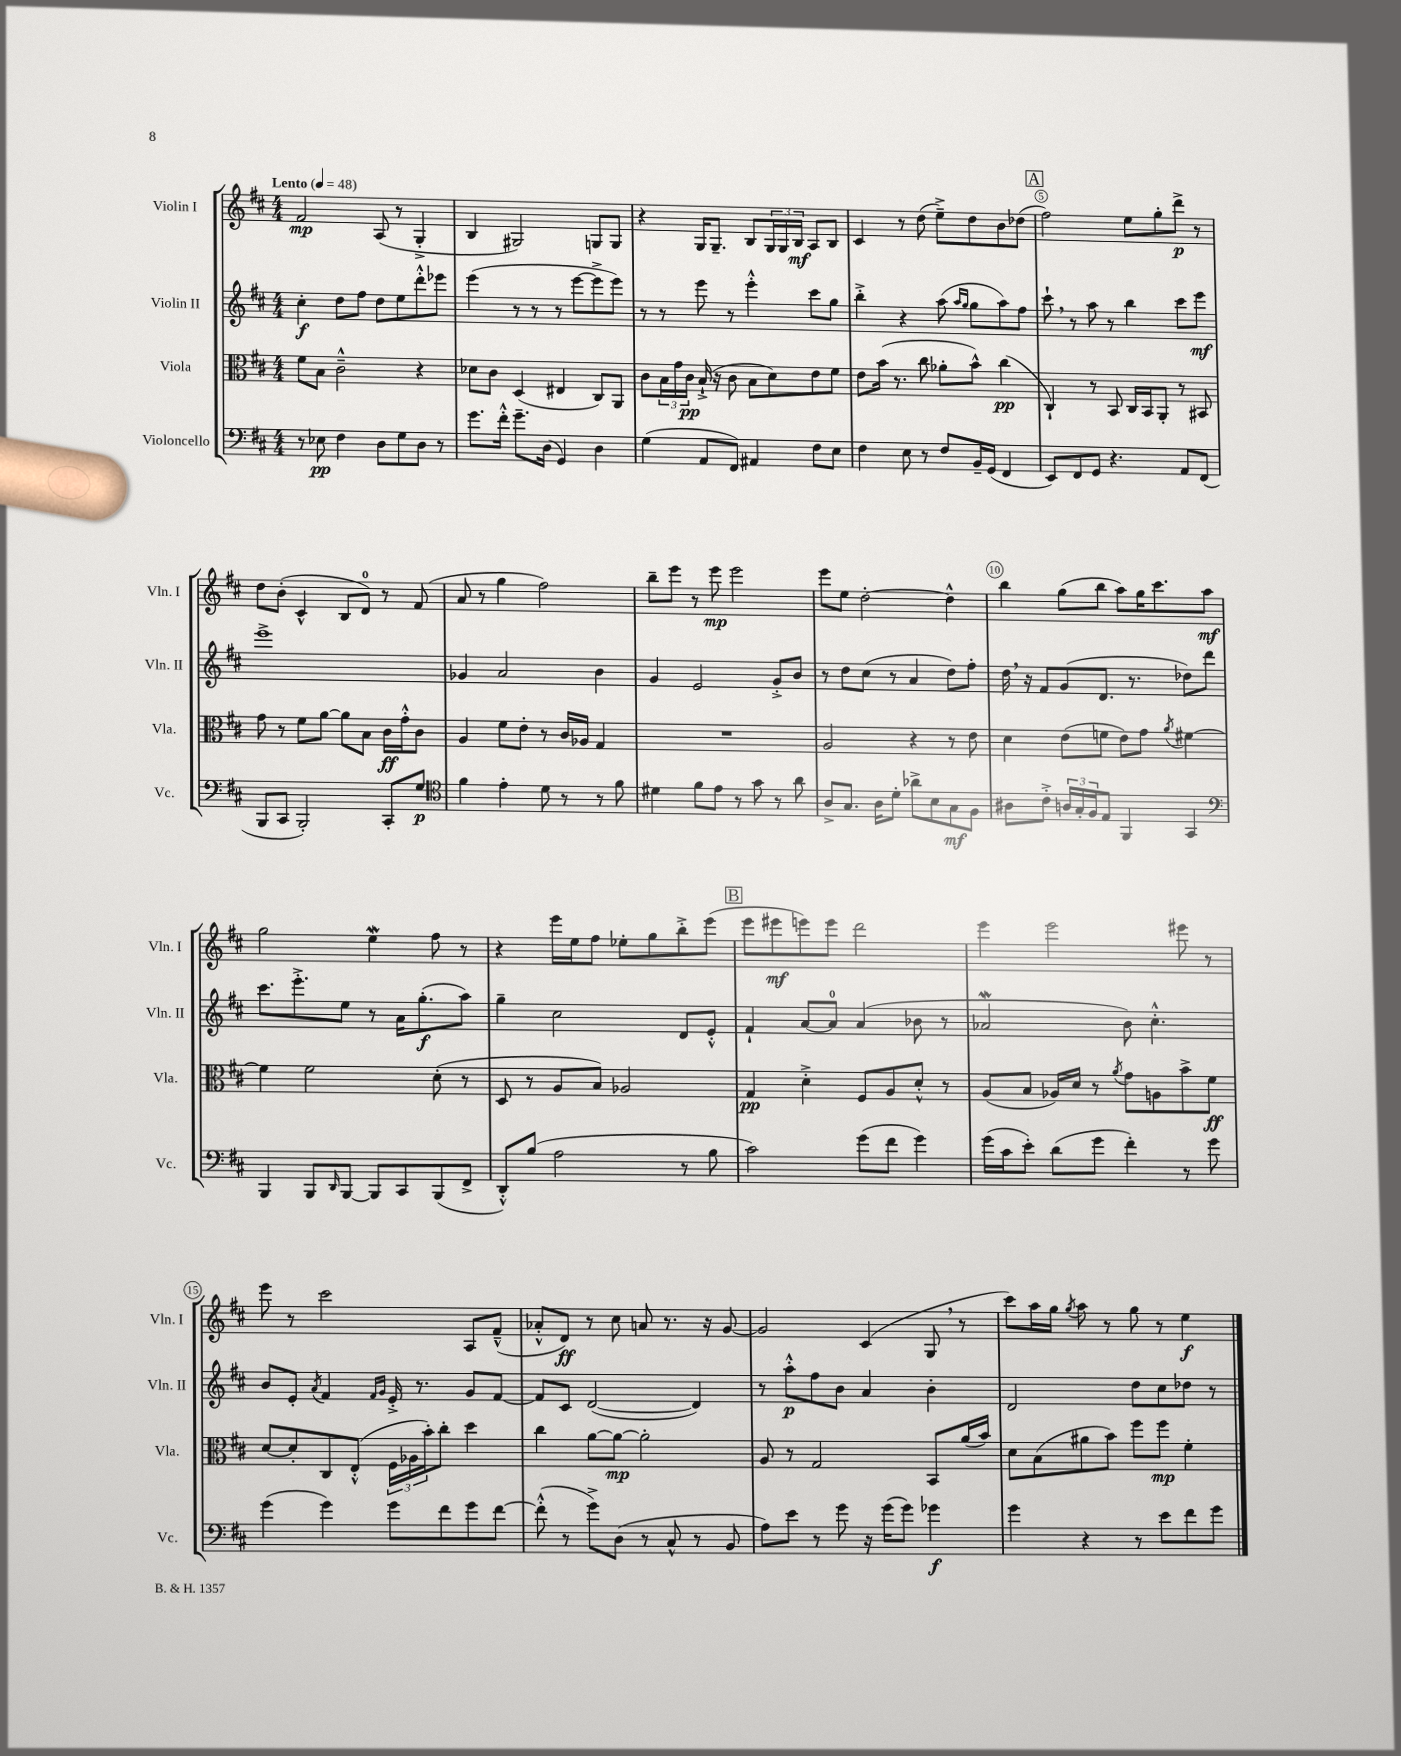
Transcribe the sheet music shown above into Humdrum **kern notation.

**kern	**kern	**kern	**kern
*staff4	*staff3	*staff2	*staff1
*clefF4	*clefC3	*clefG2	*clefG2
*k[f#c#]	*k[f#c#]	*k[f#c#]	*k[f#c#]
*M4/4	*M4/4	*M4/4	*M4/4
*MM48	*MM48	*MM48	*MM48
8r	8f#	4cc#'	2f#
8E-	8B	.	.
4F#	2c#~^^	8dd	.
.	.	8ff#	.
8D	.	8dd	(8A
8G	.	8ee	8r
8D	4r	8ddd'^^	4G'^
8r	.	8eee-	.
=	=	=	=
8.g	8d-	(4eee	4B
.	8c#	.	.
16f#'^^	.	.	.
8.g~	(4D	8r	2G#)
.	.	8r	.
(16D	.	.	.
4GG)	4E#	8r	.
.	.	[8eee	.
4D	8C#)	8eee^]	8G
.	8AA	8eee)	8G
=	=	=	=
(4G	8c#	8r	4r
.	24B	8r	.
.	24g	.	.
.	24c#	.	.
8AA	(16B`^	8eee	16G
.	16r	.	8.G~
8FF#)	8c#	8r	.
4AA#	8B	4eee'^^	8B
.	8d)	.	24G
.	.	.	24G
.	.	.	24B
8F#	8e	8ccc#	8A
8E	8f#	8gg	8B
=	=	=	=
4F#	8e	4bb'^	4c#
.	(16b	.	.
.	8.r	.	.
8E	.	4r	8r
8r	8cc#	.	(8dd
8F#	8a-'	(8aa	8ee~^)
.	.	16qqaa	.
.	.	16qqgg	.
16BB~	8b^^)	8gg	8dd
(16GG	.	.	.
4FF#	(4cc#	8aa)	8b
.	.	8ff#	(8dd-
=	=	=	=
8EE)	4C#`)	8ccc#`	2ff#)
8FF#	.	8r	.
8GG	8r	8aa	.
4.r	8BB	8r	.
.	16C#	4bb	8ee
.	16BB	.	.
.	8AA'	.	8gg'
8AA	8r	8ccc#	8ddd^
(8FF#	8BB#	8eee	8r
=	=	=	=
8BBB	8g	1eee^	8dd
8CC#	8r	.	(8b'
2BBB')	8f#	.	4c#^^
.	[8a	.	.
.	8a]	.	8B
.	8B	.	8d)
8CC#'	16c#	.	8r
.	16g'^^	.	.
8G	8c#	.	(8f#
=	=	=	=
*clefC4	*	*	*
4f#	4A	4g-	8a
.	.	.	8r
4e'	8f#	2a	4gg
.	8e'	.	.
8d	8r	.	2ff#)
8r	16c#	.	.
.	16A-	.	.
8r	4G	4b	.
8f#	.	.	.
=	=	=	=
4d#	1r	4g	8bb~
.	.	.	8eee
8f#	.	2e	8r
8e	.	.	8eee
8r	.	.	2eee
8g	.	.	.
8r	.	8g'^	.
8a	.	8b	.
=	=	=	=
8A^	2A	8r	8eee
8.G	.	8dd	8ee
.	.	(8cc#	[2dd'
16A	.	.	.
8d'	.	8r	.
8a-^	4r	4a	.
8B	.	.	.
8G	8r	8dd)	4dd^^]
8F#	8e	8ff#'	.
=	=	=	=
8A#	4d	16dd	4bb
.	.	16r	.
8c#'^	.	8f#	.
24A	(8e	(8g	(8gg
24G'	.	.	.
24F#	.	.	.
8E	8f	8.d	8bb
4FF#	8e)	.	8aa)
.	.	8.r	.
.	8g	.	16gg
.	.	.	8.ccc#
.	8qa	.	.
4GG	[4f#	8dd-)	.
.	.	8ddd	8aa
=	=	=	=
*clefF4	*	*	*
4BBB	4f#]	8.ccc#	2gg
.	.	8.eee'^	.
8BBB	2f#	.	.
16qqDD	.	.	.
[8BBB	.	8ee	.
8BBB]	.	8r	4ee
8CC#	.	16a	.
.	.	(8.gg'	.
(8BBB	(8d'	.	8ff#
8FF#^	8r	8aa)	8r
=	=	=	=
8DD'^^)	8D	4gg~	4r
(8B	8r	.	.
2A	8A	2cc#	16eee
.	.	.	16ee
.	8B)	.	8ff#
.	2A-	.	8ee-'
.	.	.	8gg
8r	.	8d	8bb'^
8B	.	8e'^^	(8eee
=	=	=	=
2c#)	4G	4f#`	8eee
.	.	.	8eee#
.	4d'^	[8a	8eee)
.	.	8a]	8eee
(8g	8F#	(4a	2ddd
8f#	8A	.	.
4g)	8d'^^	8b-	.
.	8r	8r	.
=	=	=	=
(16g	(8A	2a-	4eee
16c#	.	.	.
8e')	8B	.	.
(8d	16A-)	.	2eee
.	16d	.	.
8g	8r	.	.
.	8qa	.	.
4f#')	8g	8b)	.
.	8A	4.cc#'^^	.
8r	8b^	.	8eee#
8g	8f#	.	8r
=	=	=	=
(4g	[8d	8b	8eee
.	8d']	8e'	8r
.	.	8qa	.
4g)	8C#	4f#	2ccc#
.	(8E'^^	.	.
.	.	16qqf#	.
.	.	16qqg	.
8g	24F#	16e'^	.
.	24A-	.	.
.	.	8.r	.
.	24b')	.	.
8f#	8cc#'	.	.
8g	4dd	8g	8A
[8f#	.	[8f#	(8f#~^^
=	=	=	=
(8f#'^^]	4cc#	8f#]	8a-'^^
8r	.	8c#	8d)
8g^)	[8a	([2d	8r
(8D	8a_	.	8cc#
8r	2a']	.	8a
8C#^^	.	.	8.r
8r	.	4d])	.
.	.	.	16r
8BB	.	.	[8g
=	=	=	=
8A)	8A	8r	2g]
8e	8r	8aa'^^	.
8r	2G	8ff#	.
8g	.	8b	.
16r	.	4a	(4c#
(16g	.	.	.
8g)	.	.	.
4g-	8BB	4b'	8G
.	(16a	.	8r
.	16b)	.	.
=	=	=	=
4g	8d	2d	8ccc#)
.	(8B	.	16aa
.	.	.	16gg
.	.	.	8qgg
4r	8a#	.	8aa
.	8b)	.	8r
8r	8ff#	8dd	8gg
8e	8ff#	8cc#	8r
8f#	4f#'	8dd-	4ee
8g	.	8r	.
==	==	==	==
*-	*-	*-	*-
